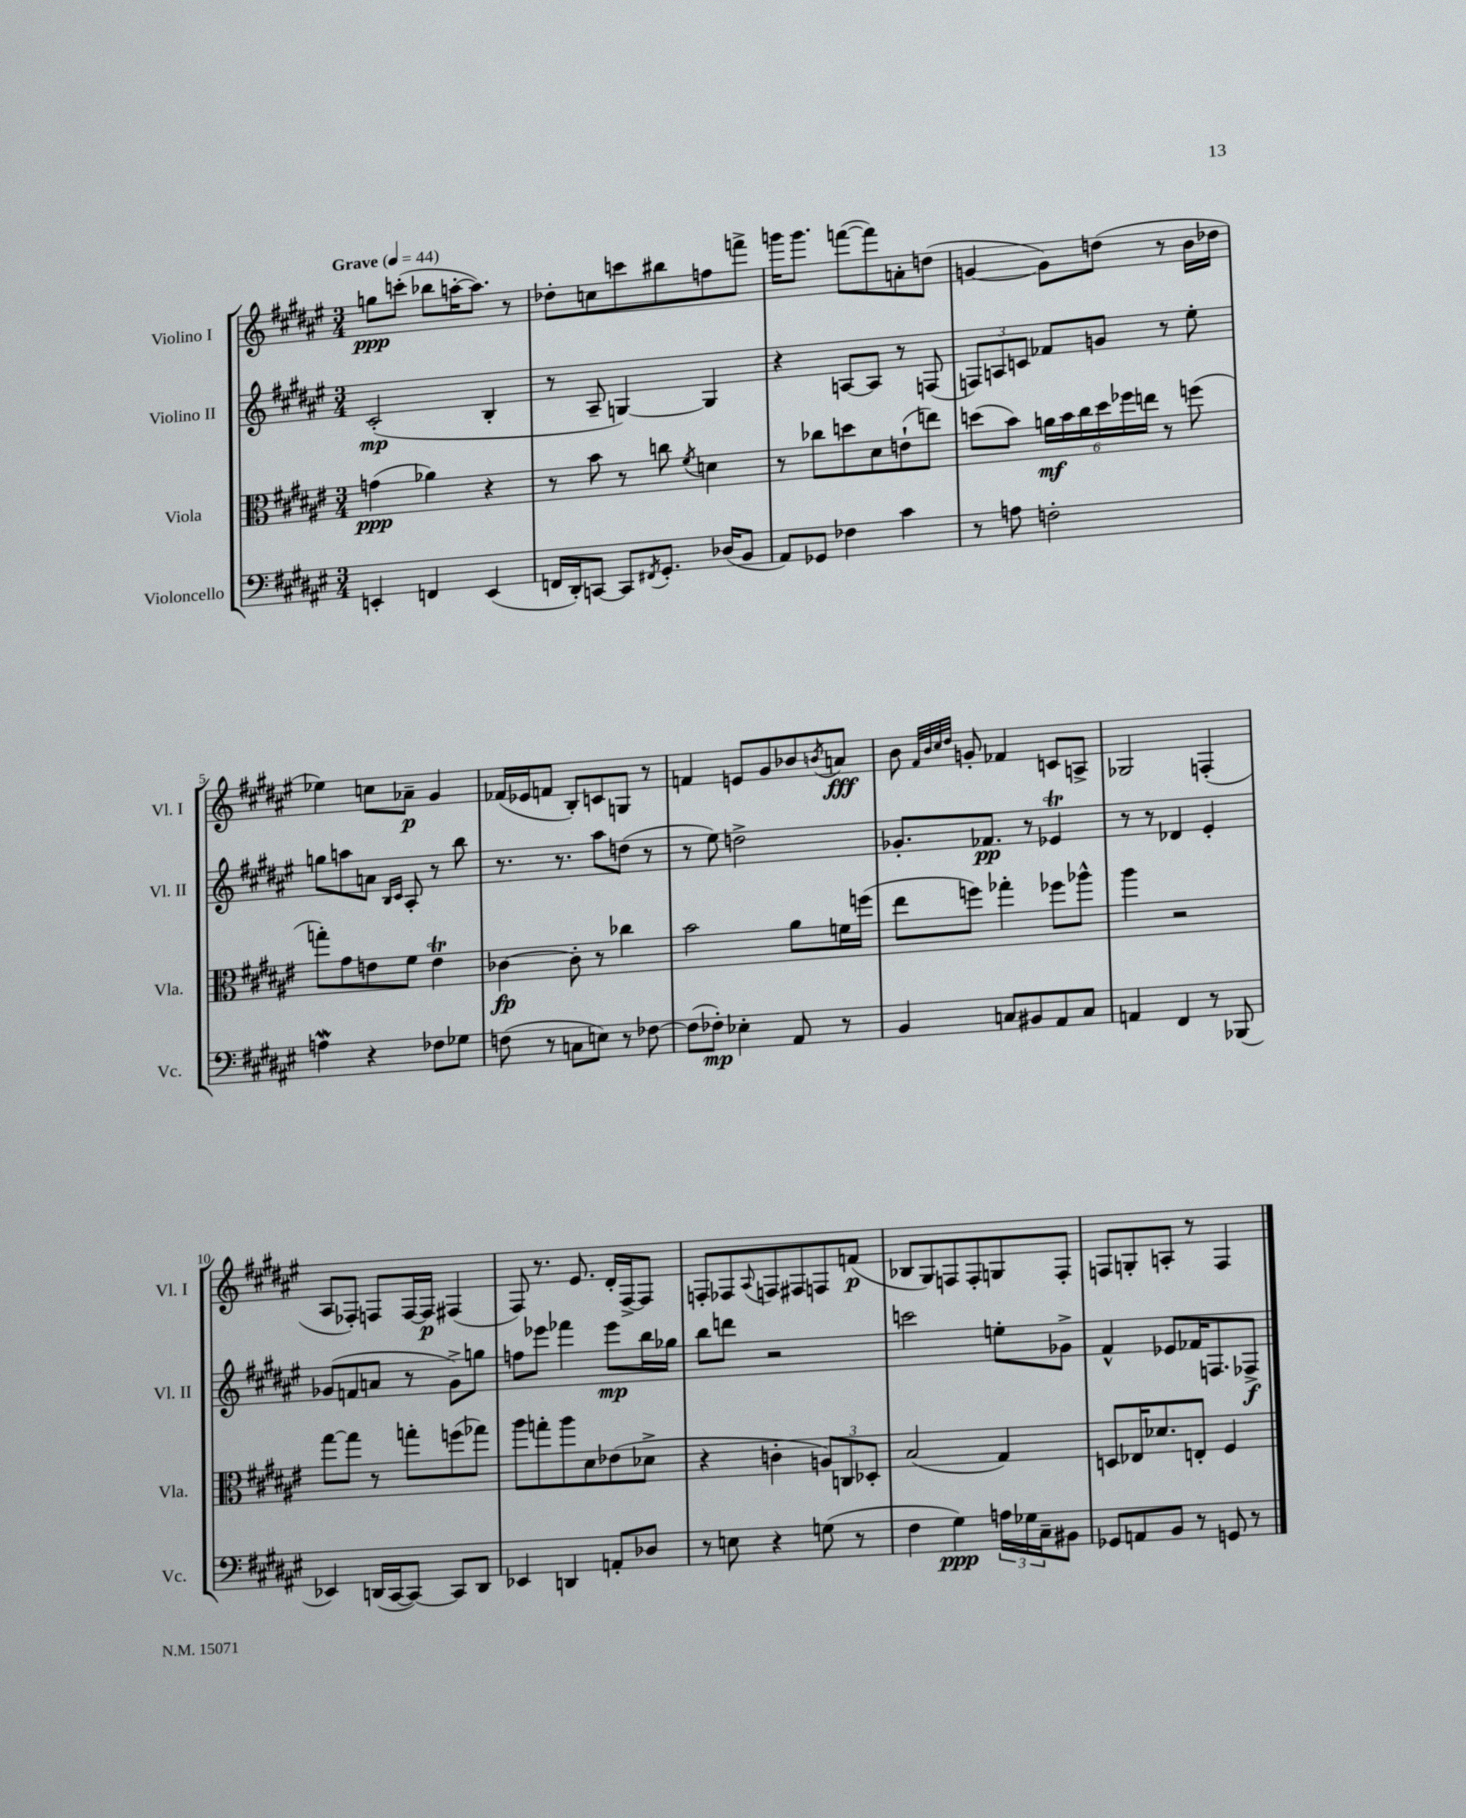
<<
\new StaffGroup <<
\new Staff = "s0" \with { instrumentName = "Violino I" shortInstrumentName = "Vl. I" } {
    \clef treble \key fis \major \numericTimeSignature \time 3/4 \tempo "Grave" 4 = 44
    g''8\ppp c'''8-.( bes''8 a''16~-. a''8.) r8 |
    des''8-. c''8 c'''8 bis''8 f''8 f'''8-> |
    g'''16 g'''8. f'''8~( f'''8) a'8-. d''8( |
    g'4~ g'8) d''8( r8 b'16 des''16 |
    ees''4) c''8 aes'8--\p gis'4 |
    fes'16( ees'16 f'8 b8-.) c'8 g8 r8 |
    f'4 e'8 gis'8 bes'8 \acciaccatura { b'8 } a'8\fff |
    b'8 \grace { fis'32 b'32 cis''32 dis''32 } g'8-. fes'4 c'8 a8-> |
    ges2 f4-.( |
    ais8 fes8-.) f8 f16~ f16\p fis4( |
    fis8) r8. eis'8. dis'16-. fis16~-> fis8 |
    f8-. fes8 \appoggiatura { ais8 } f8 fis8 f8 f'8\p( |
    bes8 gis8) f8 f8-. g8 f8-. |
    f8 g8-. a8-. r8 f4 \bar "|." |
}
\new Staff = "s1" \with { instrumentName = "Violino II" shortInstrumentName = "Vl. II" } {
    \clef treble \key fis \major \numericTimeSignature \time 3/4
    cis'2-.\mp( b4-. |
    r8 ais8-- g4~) g4 |
    r4 a8~ a8 r8 f8( |
    \tuplet 3/2 { f8) a8 c'8 } fes'8 g'8 r8 eis''8-. |
    g''8 a''8 a'8 \grace { b16 cis'16 } ais8-. r8 b''8 |
    r8. r8. ais''8 d''8( r8 |
    r8 eis''8) d''2-> |
    ges'8.-. fes'8.\pp r8 ees'4\trill |
    r8 r8 des'4 eis'4-. |
    ges'8( f'8 a'8 r8 ges'8->) g''8 |
    f''8 ees'''8 fes'''4 ees'''8\mp b''16 ges''16 |
    b''8 d'''8 r2 |
    c'''2 e''8-. ges'8-> |
    fis'4-^ ees'8 fes'16 f8. fes8->\f \bar "|." |
}
\new Staff = "s2" \with { instrumentName = "Viola" shortInstrumentName = "Vla." } {
    \clef alto \key fis \major \numericTimeSignature \time 3/4
    g'4\ppp( aes'4) r4 |
    r8 b'8 r8 c''8 \acciaccatura { fis'8 } d'4 |
    r8 ces''8 d''8 dis'8 e'8-!( e''8) |
    d''8( b'8) \tuplet 6/4 { a'16\mf b'16 cis''16 d''16 fes''16 e''16 } r8 f''8( |
    g''8-.) gis'8 e'8 fis'8 e'4\trill |
    ces'4~\fp ces'8-. r8 ces''4 |
    b'2 ais'8 f'16 f''16( |
    eis''8 f''8) ges''4-. fes''8 aes''8-^ |
    ais''4 r2 |
    gis''8~ gis''8 r8 g''8-. f''8( ges''8) |
    ais''8 g''8-. ais''8 dis'8 ees'8( des'8-> |
    r4 c'4-. \tuplet 3/2 { a8) c8 des8-. } |
    b2( gis4) |
    d8 ees16 des'8. e8-. fis4 \bar "|." |
}
\new Staff = "s3" \with { instrumentName = "Violoncello" shortInstrumentName = "Vc." } {
    \clef bass \key fis \major \numericTimeSignature \time 3/4
    e,4-. f,4 e,4( |
    f,16 dis,16-.) c,8~ c,8 \acciaccatura { fis,8 } gis,8.-. des16( b,8 |
    ais,8) ges,8 fes4 cis'4 |
    r8 a8 f2-. |
    a4\mordent r4 fes8 ges8 |
    f8( r8 c8 e8) r8 fes8~ |
    fes8( fes8-.\mp) ees4-. ais,8 r8 |
    b,4 c8 bis,8 ais,8 c8 |
    a,4 fis,4 r8 bes,,8( |
    ees,4) d,16( cis,16~ cis,8~) cis,8 d,8 |
    ees,4 d,4 a,8-. des8 |
    r8 e8 r4 g8( r8 |
    fis4 gis4\ppp) \tuplet 3/2 { a16 ges16 cis16-- } bis,8 |
    ges,8 a,8 b,8 r8 g,8 r8 \bar "|." |
}
>>
>>
